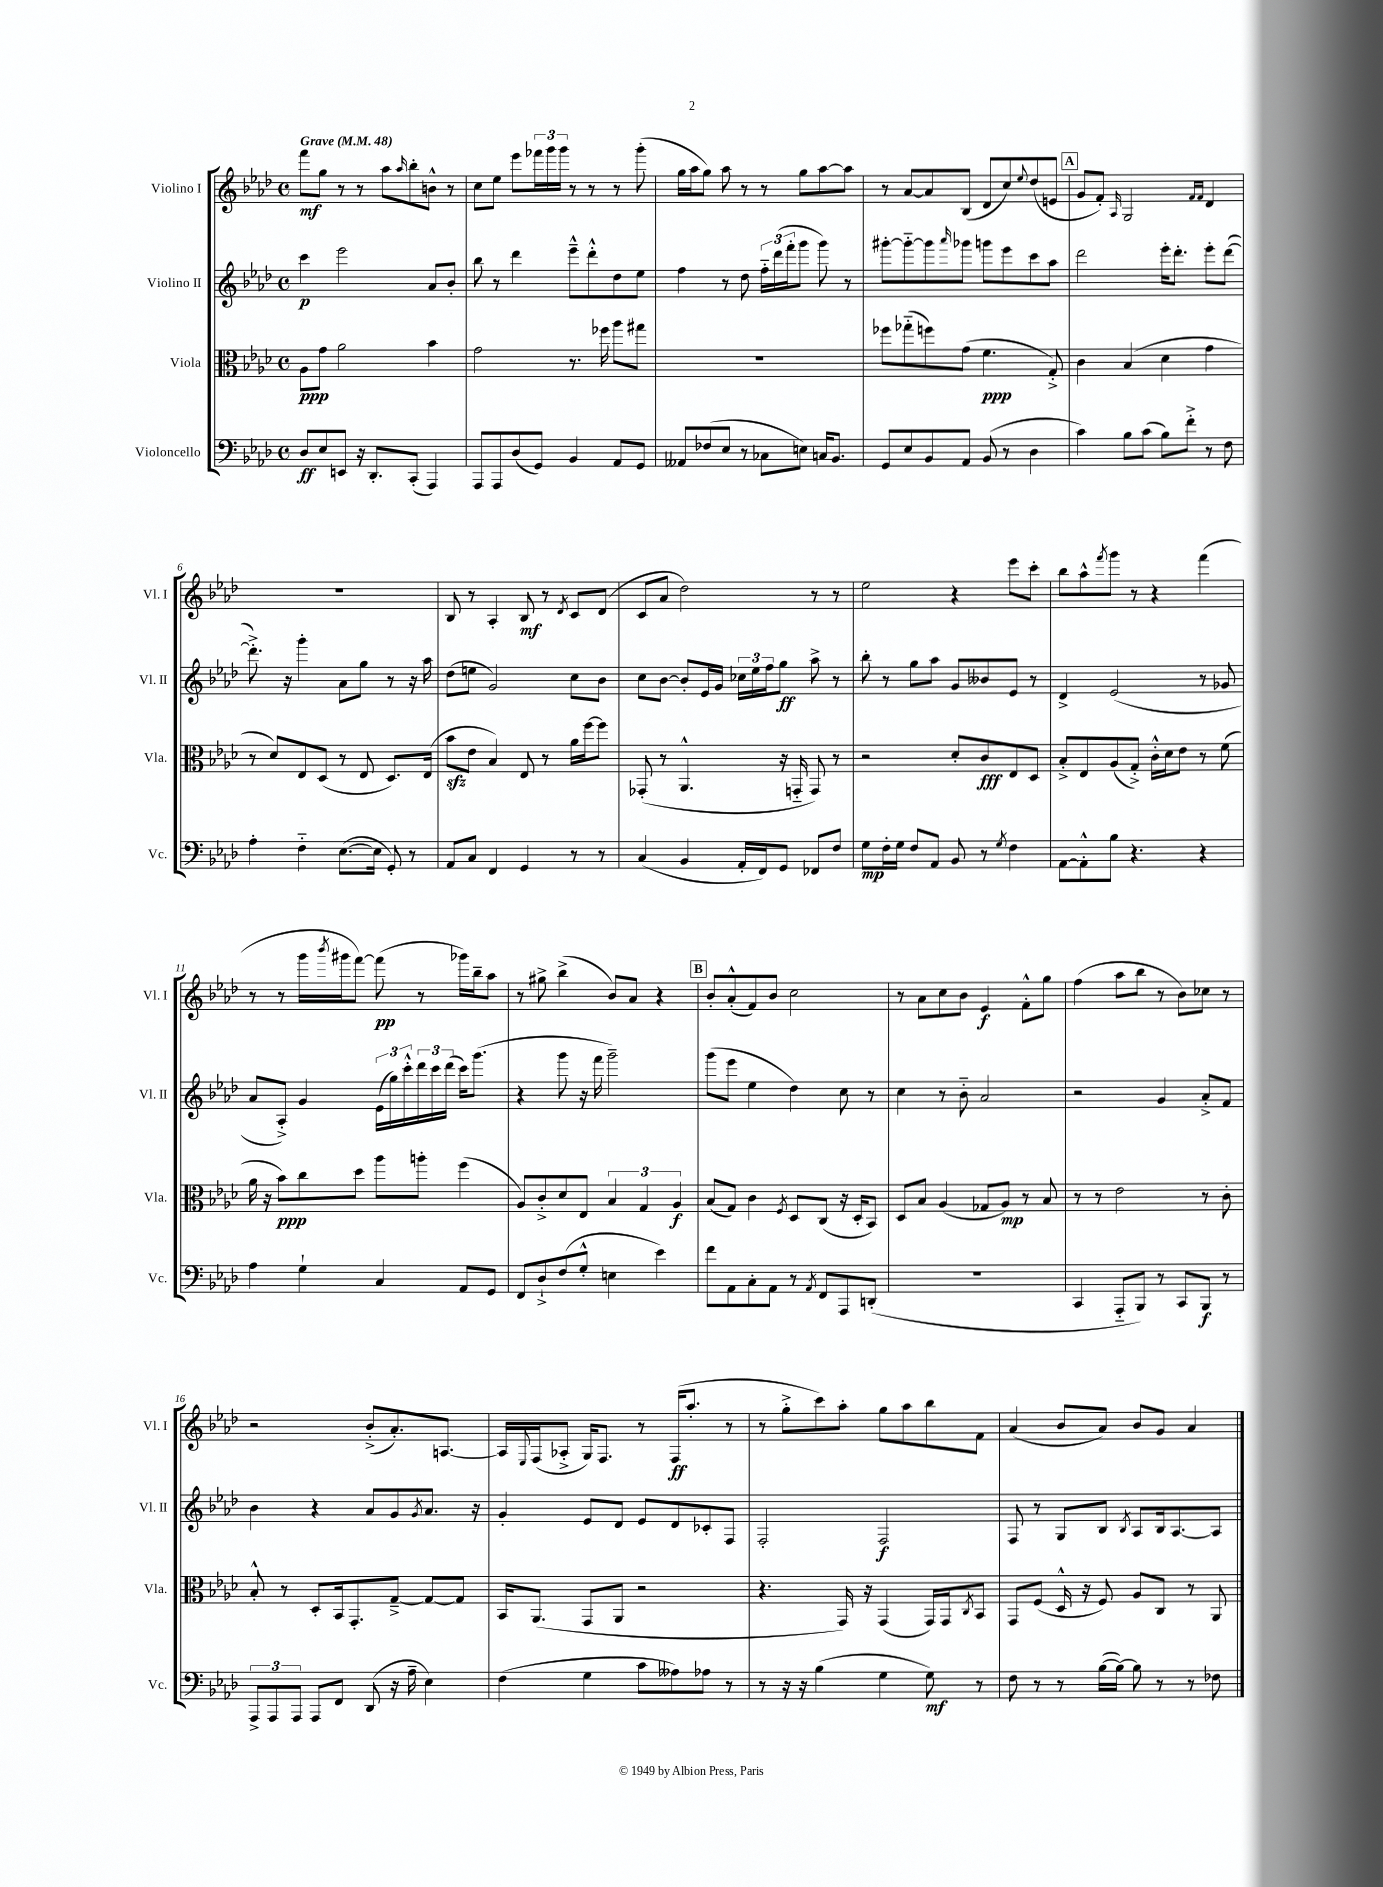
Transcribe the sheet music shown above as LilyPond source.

<<
\new StaffGroup <<
\new Staff = "s0" \with { instrumentName = "Violino I" shortInstrumentName = "Vl. I" } {
    \clef treble \key aes \major \defaultTimeSignature \time 4/4 \tempo "Grave" 4 = 48
    f'''8\mf g''8 r8 r8 aes''8 \grace { aes''16 } bes''8-. b'8-^ r8 |
    c''8 ees''8 ees'''8 \tuplet 3/2 { fes'''16 g'''16 g'''16 } r8 r8 r8 g'''8-.( |
    g''16 aes''16 g''8) aes''8 r8 r8 g''8 aes''8~ aes''8 |
    r8 aes'8~ aes'8 bes8( des'8 c''8) \appoggiatura { ees''8 } des''8( e'8 |
    \mark \markup { \box "A" } g'8 f'8-.) \grace { aes16 } g2 \grace { f'16 f'16 } des'4 |
    R1 |
    bes8 r8 aes4-. bes8\mf r8 \acciaccatura { des'8 } c'8 des'8( |
    c'8 aes'8 des''2) r8 r8 |
    ees''2 r4 ees'''8 c'''8-. |
    bes''8 aes''8-^ \acciaccatura { f'''8 } g'''8 r8 r4 f'''4( |
    r8 r8 g'''16 \acciaccatura { bes'''8 } gis'''16 f'''8~) f'''8\pp( r8 ges'''16) bes''16-- aes''8 |
    r8 gis''8-> bes''4->( bes'8) aes'8 r4 |
    \mark \markup { \box "B" } bes'8-. aes'8-.-^( f'8) bes'8 c''2 |
    r8 aes'8 c''8 bes'8 ees'4\f f'8-.-^ g''8 |
    f''4( aes''8 bes''8 r8 bes'8) ces''8 r8 |
    r2 bes'8-.->( aes'8.-.) a8.~ |
    a16 \appoggiatura { ees8 } f16( aes8-.-> g16) f8. r8 f16\ff( aes''8.-. r8 |
    r8 g''8-.-> c'''8) aes''8-. g''8 aes''8 bes''8 f'8 |
    aes'4( bes'8 aes'8) bes'8 g'8 aes'4 \bar "|." |
}
\new Staff = "s1" \with { instrumentName = "Violino II" shortInstrumentName = "Vl. II" } {
    \clef treble \key aes \major \defaultTimeSignature \time 4/4
    c'''4\p ees'''2 aes'8 bes'8-. |
    bes''8 r8 des'''4 ees'''8---^ des'''8-.-^ des''8 ees''8 |
    f''4 r8 des''8 \tuplet 3/2 { f''16-_ des'''16( f'''16-. } g'''8 g'''8) r8 |
    gis'''8~-. gis'''8~-_ gis'''8 \grace { aes'''16 } ges'''8 g'''8 ees'''8 c'''8 aes''8 |
    \mark \markup { \box "A" } des'''2 ees'''16-. des'''8.-. ees'''8-. des'''8~( |
    des'''8.-.->) r16 g'''4-. aes'8 g''8 r8 r16 aes''16 |
    des''8( e''8 g'2) c''8 bes'8 |
    c''8 bes'8~ bes'8-. ees'16 g'16 \tuplet 3/2 { ces''16 ees''16 f''16 } g''8\ff aes''8-> r8 |
    bes''8-. r8 g''8 aes''8 g'8 beses'8 ees'8 r8 |
    des'4-> ees'2( r8 ges'8 |
    aes'8 aes8-.->) g'4 \tuplet 3/2 { ees'16( g''16) c'''16-.-^ } \tuplet 3/2 { des'''16 c'''16 des'''16( } c'''16) g'''8.( |
    r4 g'''8 r16 f'''16 g'''2--) |
    \mark \markup { \box "B" } g'''8( ees'''8 ees''4 des''4) c''8 r8 |
    c''4 r8 bes'8-_ aes'2 |
    r2 g'4 aes'8-.-> f'8 |
    bes'4 r4 aes'8 g'8 \acciaccatura { g'8 } aes'8. r16 |
    g'4-. ees'8 des'8 ees'8 des'8 ces'8-. f8 |
    f2-. f2\f |
    f8 r8 g8 bes8 \acciaccatura { bes8 } aes8 bes16 aes8.~ aes8 \bar "|." |
}
\new Staff = "s2" \with { instrumentName = "Viola" shortInstrumentName = "Vla." } {
    \clef alto \key aes \major \defaultTimeSignature \time 4/4
    aes8\ppp g'8 aes'2 bes'4 |
    g'2 r8. fes''16 aes''8 gis''8 |
    R1 |
    fes''8 ges''8-_( f''8) g'8( f'4.\ppp g8-.->) |
    \mark \markup { \box "A" } c'4 bes4( des'4 g'4 |
    r8 des'8) ees8 des8( r8 ees8 des8.) ees16( |
    bes'8\sfz ees'8 bes4) ees8 r8 aes'16 f''16~ f''8 |
    ges,8-.( r8 aes,4.-^ r16 g,16-_ g,8) r8 |
    r2 des'8-. c'8\fff ees8 des8 |
    bes8-.-> ees8 aes8( g8-.->) c'16-.-^ des'16 ees'8 r8 f'8( |
    aes'16 r16 bes'8\ppp) c''8 des''8 aes''8 a''8-. f''4( |
    aes8) c'8-.-> des'8 ees8 \tuplet 3/2 { bes4 g4 aes4\f } |
    \mark \markup { \box "B" } bes8( g8) c'4 \acciaccatura { f8 } des8 c8( r16 des16-. bes,8) |
    des8 bes8 aes4( ges8 aes8\mp) r8 bes8 |
    r8 r8 ees'2 r8 c'8-. |
    bes8-.-^ r8 des8-. bes,16 g,8.-. g8~---> g8~ g8 |
    bes,16 aes,8.( g,8 aes,8 r2 |
    r4. g,16) r16 g,4( g,16) g,16 \acciaccatura { c8 } bes,8 |
    g,8 f8( des16-^ r16 f8) aes8 c8 r8 aes,8 \bar "|." |
}
\new Staff = "s3" \with { instrumentName = "Violoncello" shortInstrumentName = "Vc." } {
    \clef bass \key aes \major \defaultTimeSignature \time 4/4
    des8\ff ees8 e,8 r16 des,8.-. c,8-.( aes,,4) |
    aes,,8 aes,,8 des8( g,8) bes,4 aes,8 g,8 |
    aeses,8 fes8( ees8 r8 ces8 e8) c16 bes,8. |
    g,8 ees8 bes,8 aes,8 bes,8( r8 des4 |
    \mark \markup { \box "A" } c'4) bes8 c'8( bes8) f'8-.-> r8 f8 |
    aes4-. f4-_ ees8.~( ees16 g,8-.) r8 |
    aes,8 c8 f,4 g,4 r8 r8 |
    c4( bes,4 aes,16-. f,16) g,8 fes,8 f8 |
    g8\mp f16-. g16 f8 aes,8 bes,8 r8 \acciaccatura { g8 } f4 |
    aes,8~ aes,8-.-^ bes8 r4. r4 |
    aes4 g4-! c4 aes,8 g,8 |
    f,8 des8-!-> f8( g8-.-^ e4 ees'4) |
    \mark \markup { \box "B" } f'8 aes,8 c8-. aes,8 r8 \acciaccatura { aes,8 } f,8 aes,,8 d,8-.( |
    R1 |
    c,4 aes,,8-_ bes,,8) r8 c,8 bes,,8\f r8 |
    \tuplet 3/2 { aes,,8-> aes,,8 aes,,8 } aes,,8 f,8 des,8( r16 aes16-- ees4) |
    f4( g4 c'8 aeses8) aes8 r8 |
    r8 r16 r16 bes4( g4 g8\mf) r8 |
    f8 r8 r8 bes16~( bes16~) bes8 r8 r8 fes8 \bar "|." |
}
>>
>>
